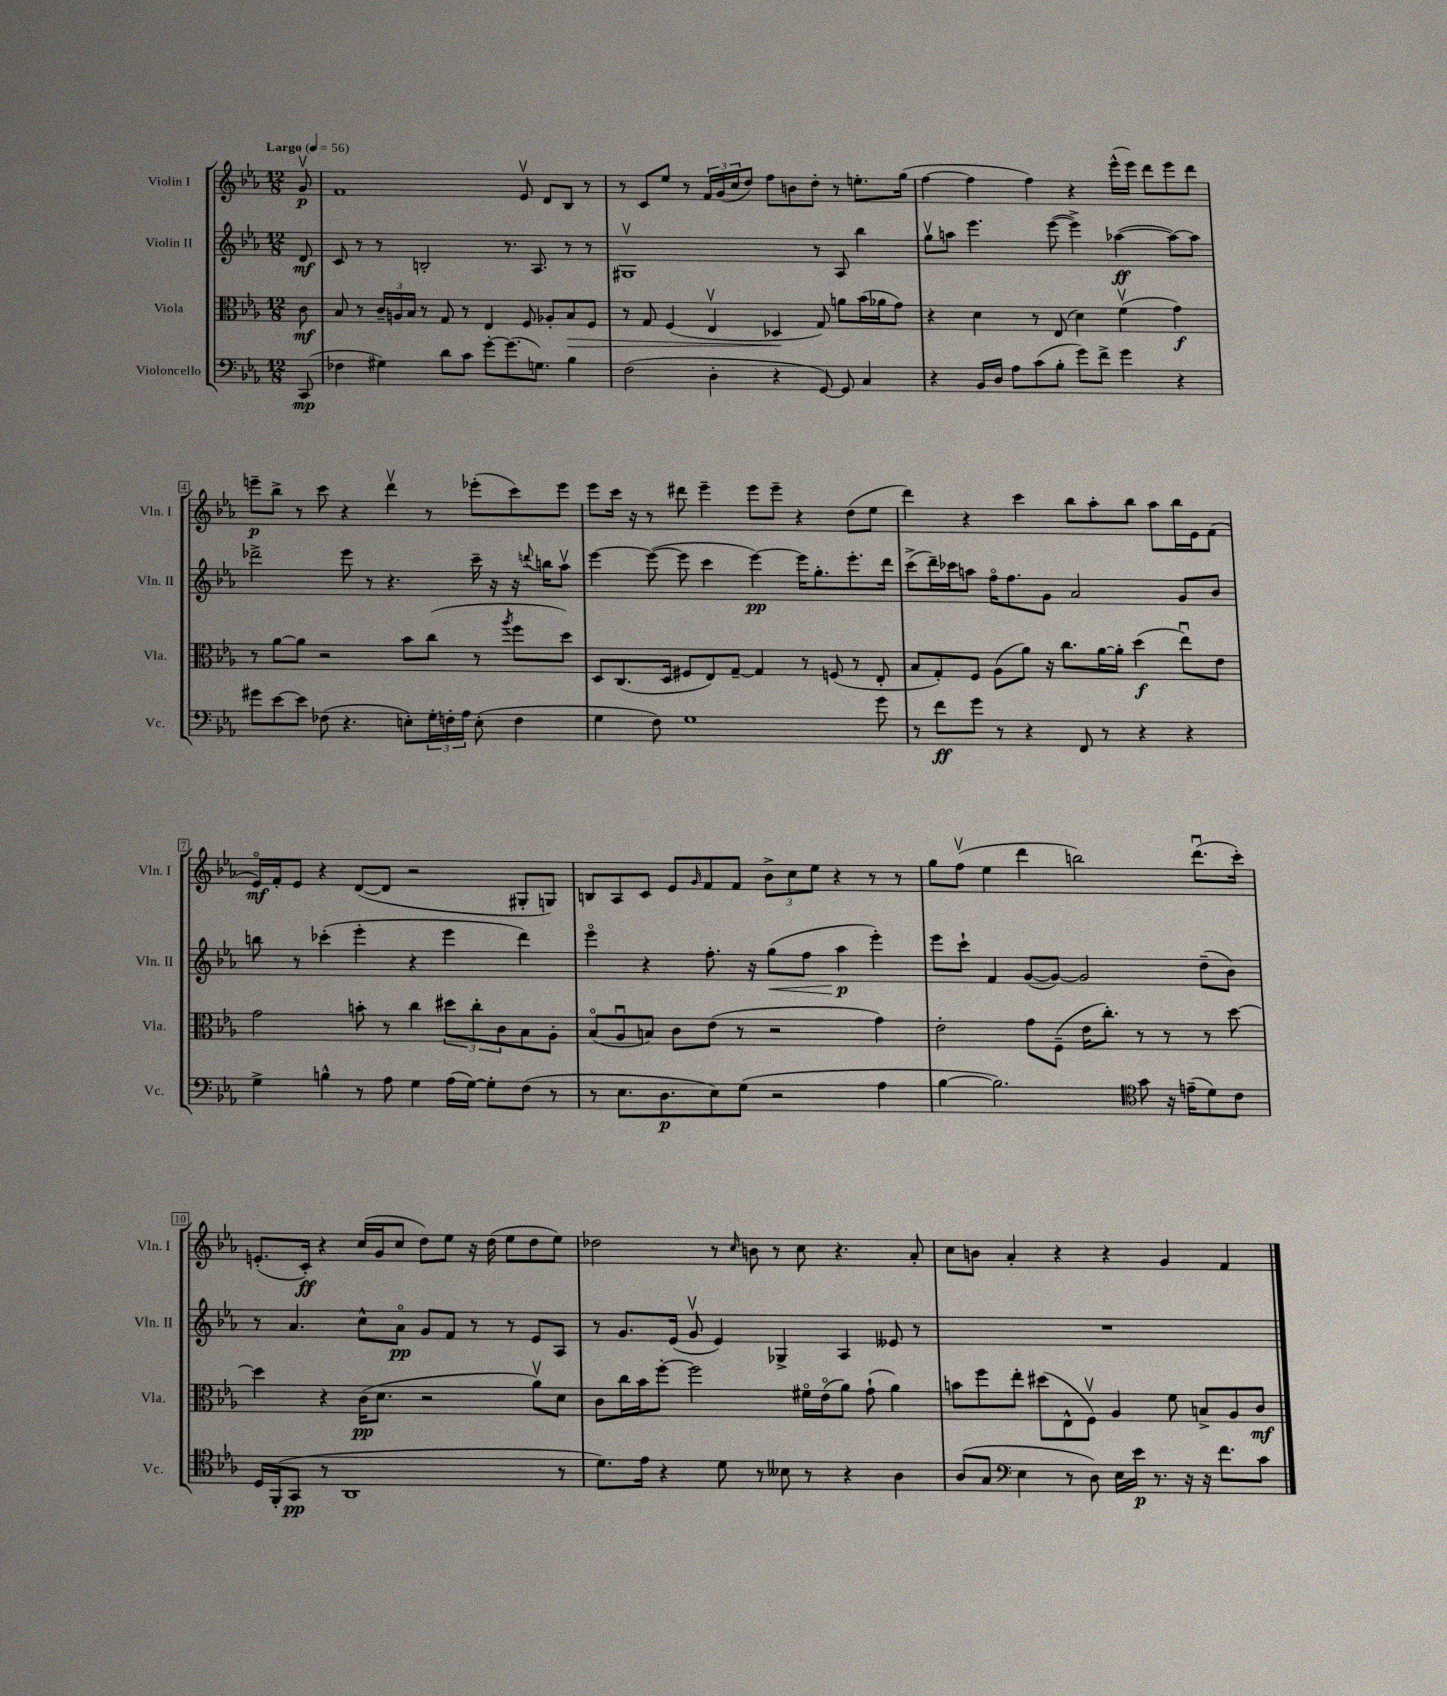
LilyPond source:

<<
\new StaffGroup <<
\new Staff = "s0" \with { instrumentName = "Violin I" shortInstrumentName = "Vln. I" } {
    \clef treble \key ees \major \numericTimeSignature \time 12/8 \partial 8 \tempo "Largo" 4 = 56
    g'8\upbow\p |
    f'1 ees'8\upbow d'8 bes8 r8 |
    r8 c'8 ees''8 r8 \tuplet 3/2 { f'16 g'16( c''16 } d''8) f''8 b'8 d''8-. r8 e''8.-. g''16( |
    f''4~ f''4 f''4) r4 ees'''16-^( ees'''16) d'''8 ees'''8 d'''8 |
    e'''8--\p bes''8-> r8 c'''8 r4 d'''4\upbow r8 ees'''8-.( c'''8) ees'''8 |
    ees'''8 c'''16 r16 r8 dis'''8 ees'''4-- ees'''8 ees'''8-- r4 d''8( ees''8 |
    d'''4) r4 c'''4 bes''8 aes''8-. bes''8 aes''8 bes''16 ees'16 f'8( |
    ees'16\flageolet\mf) f'16-. ees'8 r4 d'8~( d'8 r2 gis8-. g8) |
    b8 aes8 c'8 ees'8 \grace { g'16 } f'8 f'8 \tuplet 3/2 { bes'8-> c''8 ees''8 } r4 r8 r8 |
    g''8 f''8\upbow( ees''4 d'''4 b''2) d'''8.\downbow( c'''16-.) |
    e'8.-.( c'16-.\ff) r4 c''16( g'16 c''8 d''8) ees''8 r16 d''16( ees''8 d''8 ees''8) |
    des''2 r8 \grace { c''16 } b'8 r8 c''8 r4. aes'8-. |
    c''8 b'8 aes'4-. r4 r4 g'4 f'4 \bar "|." |
}
\new Staff = "s1" \with { instrumentName = "Violin II" shortInstrumentName = "Vln. II" } {
    \clef treble \key ees \major \numericTimeSignature \time 12/8 \partial 8
    d'8\mf |
    c'8 r8 r8 b2-. r8. aes8. r8 r8 |
    gis1\upbow r8 aes8 bes''4 |
    g''8\upbow a''8 ees'''4. ees'''8~( ees'''4->) aes''4~\ff( aes''8~) aes''8 |
    des'''2-> ees'''8 r8 r4. c'''16-- r16 r16 \appoggiatura { d'''8 } b''16 aes''8\upbow |
    ees'''4~ ees'''8~( ees'''8 c'''4 ees'''4~\pp) ees'''16 g''8.-. ees'''8.-. d'''16 |
    c'''8->( d'''16--) ces'''16 a''8 f''16\flageolet f''8. g'8 aes'2 g'8 bes'8 |
    b''8 r8 ces'''4-.( ees'''4-. r4 ees'''4 d'''4) |
    ees'''4\flageolet r4 f''8.-. r16 g''8\<( f''8 aes''4\p\! ees'''4-.) |
    ees'''8 c'''8-! f'4 g'8~( g'8~) g'2 d''8--( bes'8) |
    r8 aes'4. c''8-^ aes'8\flageolet\pp g'8 f'8 r8 r8 ees'8 aes8 |
    r8 g'8. ees'16( g'8\upbow ees'4) ges4-> aes4 eeses'8 r8 |
    R1. \bar "|." |
}
\new Staff = "s2" \with { instrumentName = "Viola" shortInstrumentName = "Vla." } {
    \clef alto \key ees \major \numericTimeSignature \time 12/8 \partial 8
    c'8\mf |
    bes8 r8 \tuplet 3/2 { c'16-- a16 bes16 } r8 g8 r8 ees4 f8 aes8-. bes8\> f8 |
    r8 g8 f4( ees4\upbow des4\! g8) a'8 bes'16( aes'16 g'8) |
    r4 d'4 r8 ees8( d'4) f'4\upbow( g'4\f) |
    r8 aes'8~ aes'8 r2 bes'8 c''8( r8 \acciaccatura { aes''8 } f''8 d''8) |
    d8 c8.( d16 fis8 ees8) g8~-- g4 r8 f8( r8 ees8-. |
    bes8 g8-.) f8 aes8( aes'8) r16 c''8. aes'16~ aes'16-. d''4\f( ees''8\downbow) ees'8 |
    g'2 b'8-. r8 c''4 \tuplet 3/2 { dis''8 c''8-. c'8 } bes8 aes8-. |
    bes8\flageolet( aes8\downbow b8) c'8 ees'8( r8 r2 g'4) |
    ees'2-. g'8 f8--( ees'16 c''8.-.) r8 r8 r8 d''8~ |
    d''4 r4 c'16\pp( d'8. r2 aes'8\upbow) d'8 |
    c'8 c''16 bes'16 f''8~-. f''2 fis'16\flageolet ees'16\flageolet( aes'8) g'8-!( aes'4) |
    b'8 f''8 ees''8-. dis''8( ees8-^ f8\upbow) aes4 f'8 b8-> aes8 c'8\mf \bar "|." |
}
\new Staff = "s3" \with { instrumentName = "Violoncello" shortInstrumentName = "Vc." } {
    \clef bass \key ees \major \numericTimeSignature \time 12/8 \partial 8
    c,8\mp( |
    fes4 gis4) d'8 c'8 g'8~-. g'8.( g8.) bes4 |
    f2( d4-. r4 g,8~) g,8 c4 |
    r4 bes,16 d16 aes8 c'8( bes8-. g'8) f'8-> g'4 r4 |
    gis'8 ees'8~ ees'8 fes8( r4. e8-.) \tuplet 3/2 { g16-. f16-. aes16 } e8-.( f4 |
    g4 f8) g1 g'8 |
    r8 f'8\ff g'8 r8 r4 f,8 r8 r4 r4 |
    g4-> b4-^ r8 aes8 g4 aes16( g16~) g8-. f8( r8 |
    r8 ees8. d8.\p ees8) g8( r2 aes4 |
    bes4~ bes2.) \clef tenor g'8 r16 e'16--( d'8) c'8 |
    d16 f,16-.( g,8\pp r8 aes,1 r8 |
    d'8.) ees'16 r4 d'8 r8 beses8 r8 r4 aes4 |
    aes8( g8 \clef bass ees4 r8 d8) ees16 ees'16\p r8. r16 r16 f'8. c'8 \bar "|." |
}
>>
>>
\layout { \context { \Score \override BarNumber.stencil = #(make-stencil-boxer 0.1 0.3 ly:text-interface::print) } }
